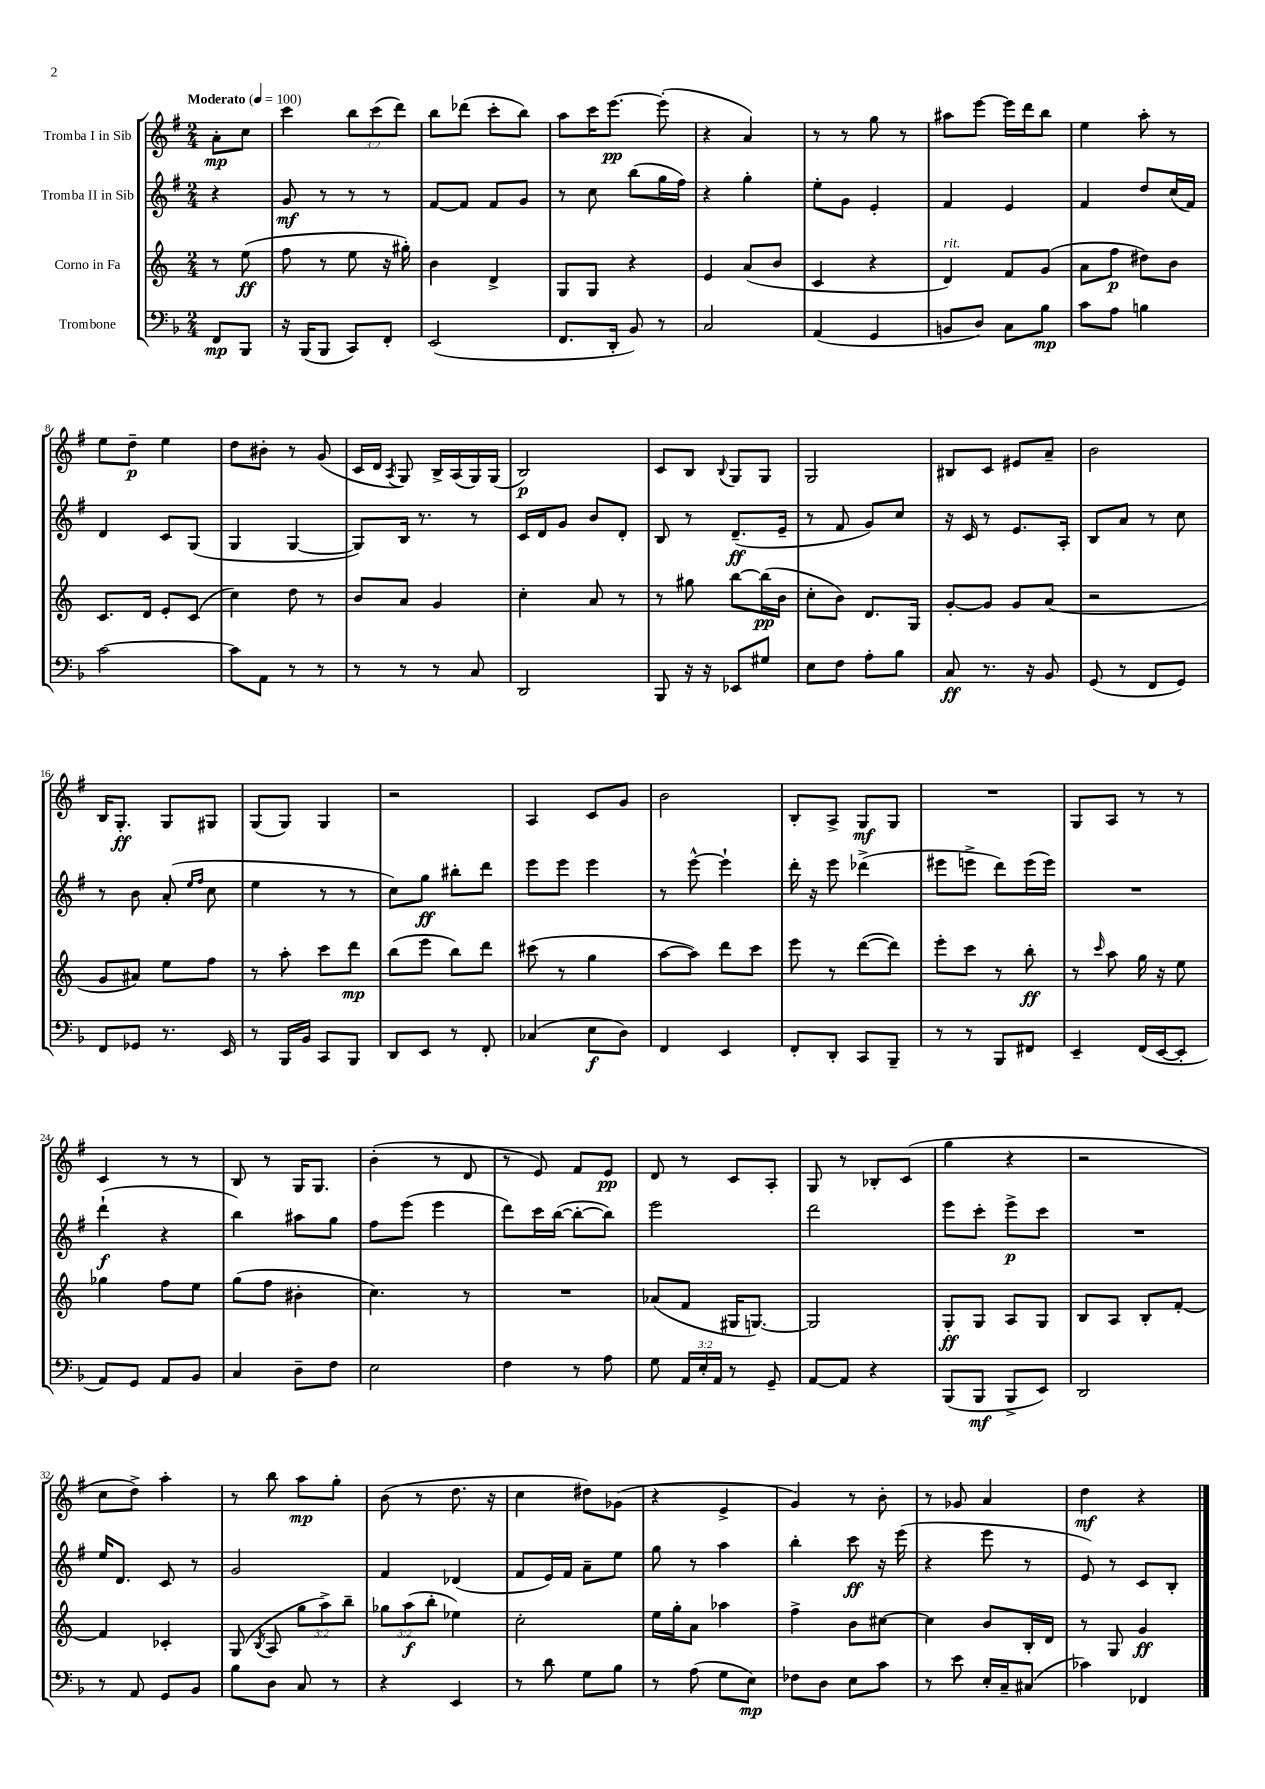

**kern	**kern	**kern	**kern
*staff4	*staff3	*staff2	*staff1
*clefF4	*clefG2	*clefG2	*clefG2
*k[b-]	*k[]	*k[f#]	*k[f#]
*M2/4	*M2/4	*M2/4	*M2/4
*MM100	*MM100	*MM100	*MM100
8FF	8r	4r	8a'
8BBB-	(8ee	.	8cc
=	=	=	=
16r	8ff	8g	4ccc
(16BBB-	.	.	.
8BBB-	8r	8r	.
8CC)	8ee	8r	12bb
.	.	.	(12ccc
8FF'	16r	8r	.
.	.	.	12ddd)
.	16gg#')	.	.
=	=	=	=
(2EE	4b	[8f#	8bb
.	.	8f#]	(8ddd-
.	4d^	8f#	8ccc'
.	.	8g	8bb)
=	=	=	=
8.FF	8G	8r	8aa
.	8G	8cc	16ccc
16DD'	.	.	[8.eee
8BB-)	4r	(8bb	.
8r	.	16gg	(8eee']
.	.	16ff#)	.
=	=	=	=
2C	4e	4r	4r
.	(8a	4gg'	4a)
.	8b	.	.
=	=	=	=
(4AA	4c	8ee'	8r
.	.	8g	8r
4GG	4r	4e'	8gg
.	.	.	8r
=	=	=	=
8BB	4d)	4f#	8aa#
8D)	.	.	[8eee
8C	8f	4e	16eee]
.	.	.	16ddd
8B-	(8g	.	8bb
=	=	=	=
8c	8a	4f#	4ee
8A	8ff	.	.
4B	8dd#)	8dd	8aa'
.	8b	(16cc	8r
.	.	16f#)	.
=	=	=	=
[2c	8.c	4d	8ee
.	.	.	8dd~
.	16d	.	.
.	8e'	8c	4ee
.	(8c	(8G	.
=	=	=	=
8c]	4cc)	4G	8dd
8AA	.	.	8b#'
8r	8dd	[4G	8r
8r	8r	.	(8g
=	=	=	=
8r	8b	8G])	16c
.	.	.	16d
.	.	.	8qA
8r	8a	16B	8G)
.	.	8.r	.
8r	4g	.	16B^
.	.	.	(16A
8C	.	8r	16G)
.	.	.	(16G
=	=	=	=
2DD	4cc'	16c	2B)
.	.	16d	.
.	.	8g	.
.	8a	8b	.
.	8r	8d'	.
=	=	=	=
8BBB-	8r	8B	8c
16r	8gg#	8r	8B
16r	.	.	.
.	.	.	8qqB
8EE-	[8bb	(8.d~	8G
8G#	(16bb]	.	8G
.	16b	16e~	.
=	=	=	=
8E	8cc'	8r	2G
8F	8b)	8f#	.
8A'	8.d	8g)	.
8B-	.	8cc	.
.	16G	.	.
=	=	=	=
8C	[8g'	16r	8B#
.	.	16c	.
8.r	8g]	8r	8c
.	8g	8.e	8e#
16r	.	.	.
8BB-	(8a	.	8a~
.	.	16A'	.
=	=	=	=
(8GG	2r	8B	2b
8r	.	8a	.
8FF	.	8r	.
8GG)	.	8cc	.
=	=	=	=
8FF	8g	8r	16B
.	.	.	8.G'
8GG-	8a#)	8b	.
8.r	8ee	(8a'	8G
.	.	16qqee	.
.	.	16qqff#	.
.	8ff	8cc	8G#
16EE	.	.	.
=	=	=	=
8r	8r	4ee	(8G
16BBB-	8aa'	.	8G)
16BB-	.	.	.
8CC	8ccc	8r	4G
8BBB-	8ddd	8r	.
=	=	=	=
8DD	(8bb	8cc)	2r
8EE	8eee	8gg	.
8r	8bb)	8bb#'	.
8FF'	8ddd	8ddd	.
=	=	=	=
(4C-	(8ccc#	8eee	4A
.	8r	8eee	.
8E	4gg	4eee	8c
8D)	.	.	8g
=	=	=	=
4FF	[8aa	8r	2b
.	8aa])	[8eee^^	.
4EE	8ddd	4eee`]	.
.	8ccc	.	.
=	=	=	=
8FF'	8eee	16ddd'	8B'
.	.	16r	.
8DD'	8r	8eee	8A^
8CC	([8ddd	(4ddd-^	8G
8BBB-~	8ddd])	.	8G
=	=	=	=
8r	8eee'	8eee#	2r
8r	8ccc	8eee^	.
8BBB-	8r	8ddd)	.
8FF#	8bb'	(16eee	.
.	.	16eee)	.
=	=	=	=
4EE~	8r	2r	8G
.	16qqccc	.	.
.	8aa	.	8A
(16FF	16gg	.	8r
[16EE	16r	.	.
8EE']	8ee	.	8r
=	=	=	=
8AA)	4gg-	(4ddd`	4c
8GG	.	.	.
8AA	8ff	4r	8r
8BB-	8ee	.	8r
=	=	=	=
4C	(8gg	4bb)	8B
.	8ff	.	8r
8D~	4b#'	8aa#	16G
.	.	.	8.G
8F	.	8gg	.
=	=	=	=
2E	4.cc)	8ff#	(4b'
.	.	(8eee	.
.	.	4eee	8r
.	8r	.	8d
=	=	=	=
4F	2r	8ddd)	8r
.	.	16ccc	8e)
.	.	([16bb	.
8r	.	8bb'_	8f#
8A	.	8bb])	8e
=	=	=	=
8G	(8a-	2eee	8d
24AA	8f	.	8r
24E'	.	.	.
24AA	.	.	.
8r	16G#	.	8c
.	[8.G)	.	.
8GG~	.	.	8A'
=	=	=	=
[8AA	2G]	2ddd	8G
8AA]	.	.	8r
4r	.	.	8B-'
.	.	.	(8c
=	=	=	=
(8BBB-	8G'	8eee	4gg
8BBB-	8G	8ccc'	.
8BBB-^	8A	8eee^	4r
8EE)	8G	8ccc	.
=	=	=	=
2DD	8B	2r	2r
.	8A	.	.
.	8B'	.	.
.	[8f'	.	.
=	=	=	=
8r	4f]	16ee	8cc
.	.	8.d	.
8AA	.	.	8dd^)
8GG	4c-'	8c	4aa'
8BB-	.	8r	.
=	=	=	=
8B-	(8G	2g	8r
.	8qB	.	.
8D	8A	.	8bb
8C	12gg	.	8aa
.	12aa^)	.	.
8r	.	.	8gg'
.	12bb~	.	.
=	=	=	=
4r	12gg-	4f#	(8b
.	(12aa	.	.
.	.	.	8r
.	12bb'	.	.
4EE	4ee-)	(4d-	8.dd
.	.	.	16r
=	=	=	=
8r	2cc'	8f#	4cc
8d	.	16e)	.
.	.	16f#	.
8G	.	8a~	8dd#)
8B-	.	8ee	(8g-
=	=	=	=
8r	16ee	8gg	4r
.	16gg'	.	.
(8A	8a	8r	.
8G	4aa-	4aa	4e^
8E)	.	.	.
=	=	=	=
8F-	4ff^	4bb'	4g)
8D	.	.	.
8E	8b	8ccc	8r
8c	[8cc#	16r	8b'
.	.	(16eee	.
=	=	=	=
8r	4cc#]	4r	8r
8e	.	.	8g-
16E'	8b	8eee	4a
16C~	.	.	.
(8C#	16B'	8r	.
.	16d	.	.
=	=	=	=
4c-)	8r	8e)	4dd
.	8G	8r	.
4FF-	4g	8c	4r
.	.	8B'	.
==	==	==	==
*-	*-	*-	*-
